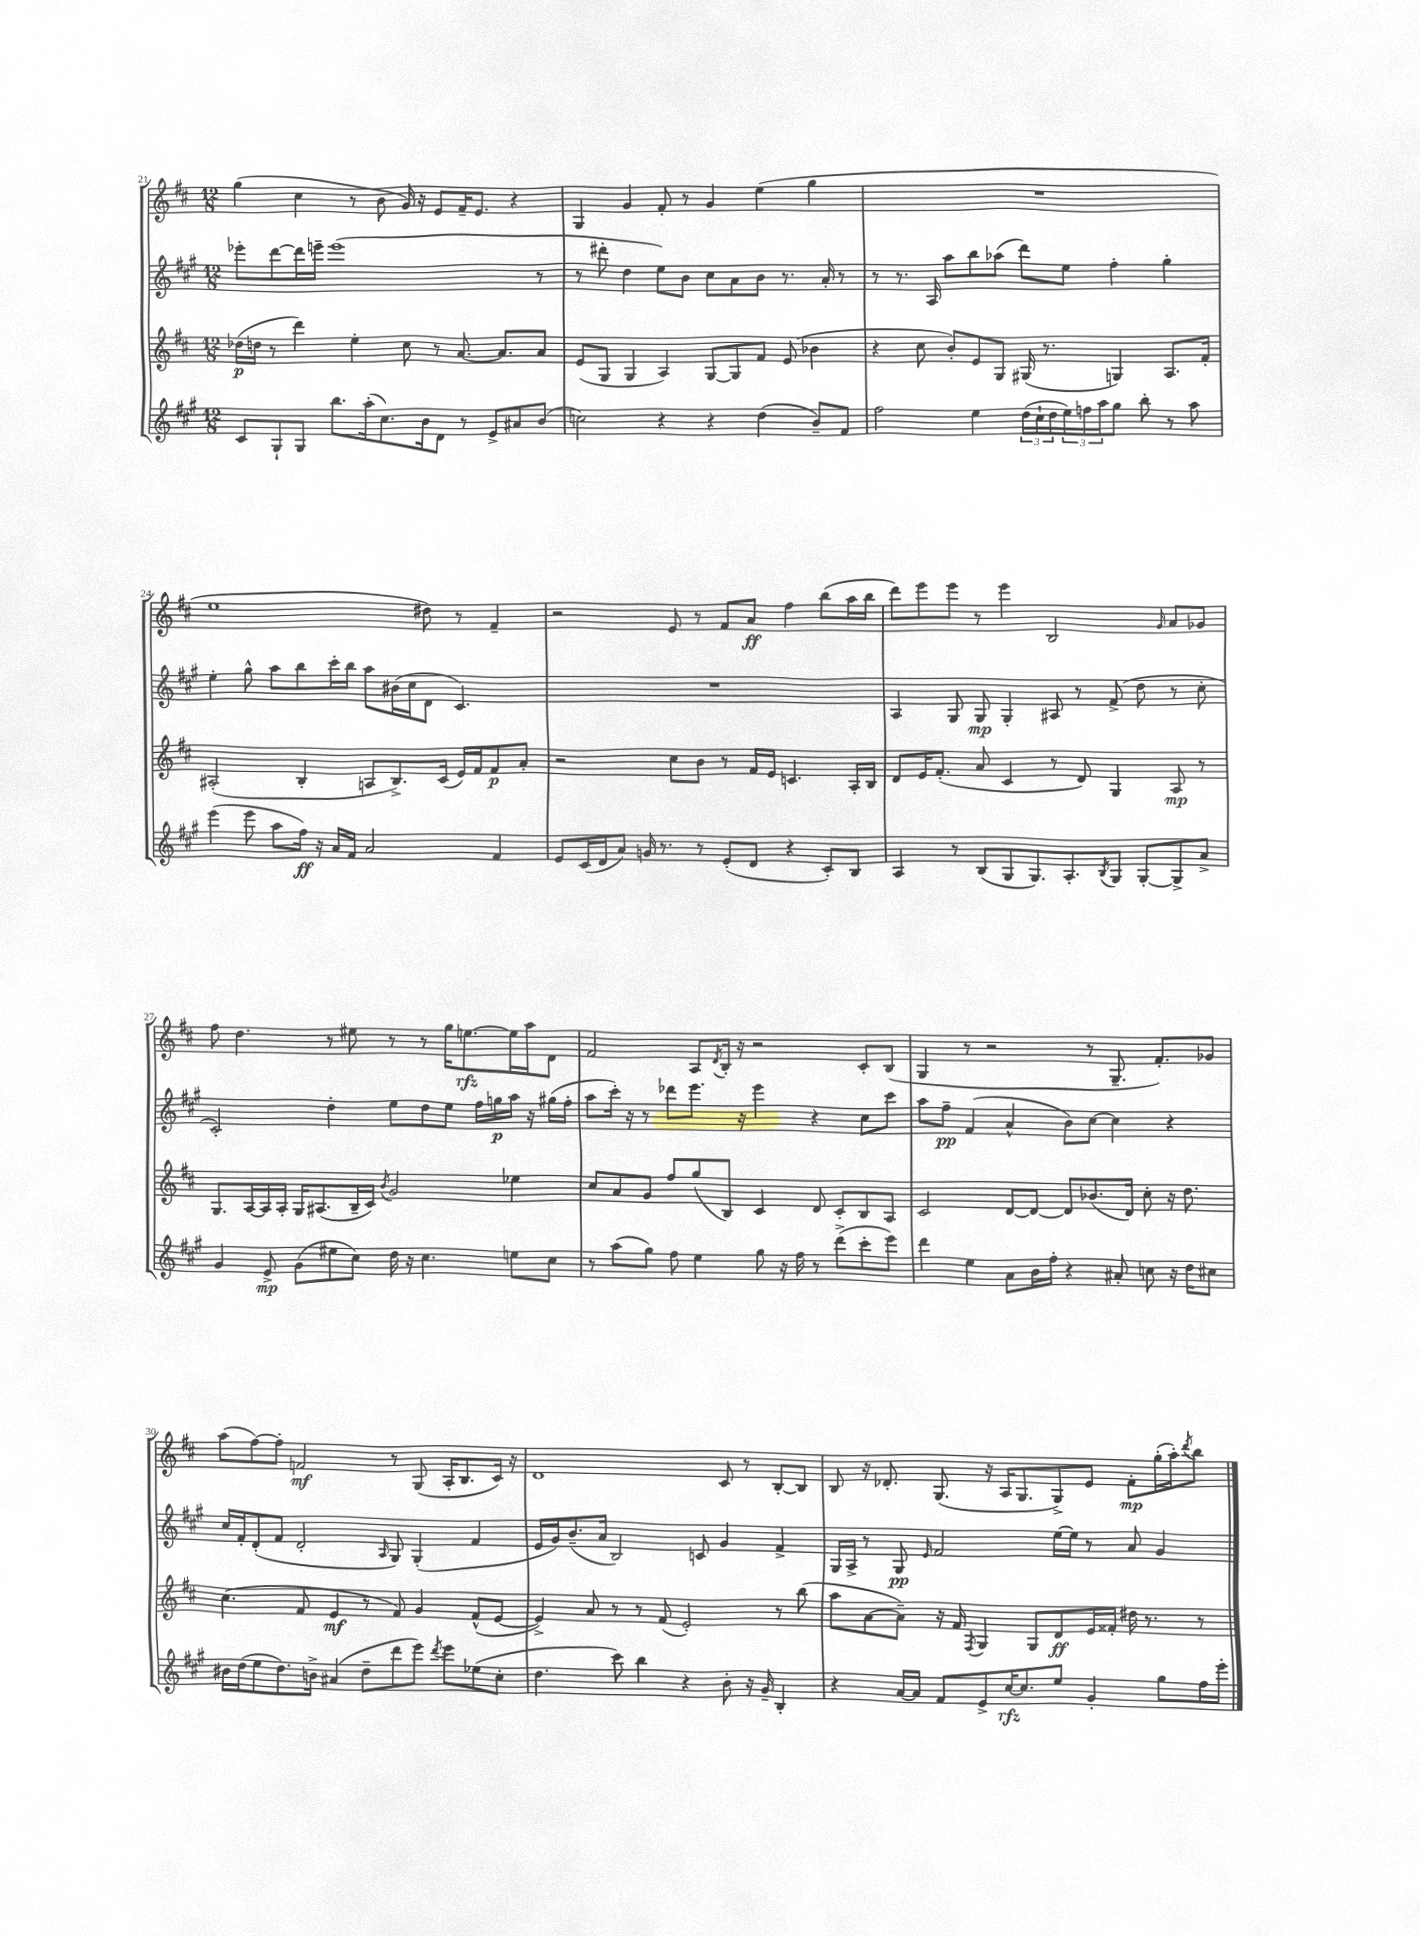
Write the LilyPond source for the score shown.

<<
\new StaffGroup <<
\new Staff = "s0" {
    \clef treble \key d \major \numericTimeSignature \time 12/8
    g''4( cis''4 r8 b'8 g'16) r16 e'8 fis'16-- e'8. r4 |
    g4 g'4 fis'8-. r8 g'4 e''4( g''4 |
    R1. |
    e''1 dis''8) r8 fis'4-- |
    r2 e'8 r8 fis'8 a'8\ff fis''4 b''8( a''16 b''16 |
    d'''8) e'''8 e'''8 r8 e'''4 b2 \grace { g'16 } a'8 ges'8 |
    fis''8 d''4. r8 eis''8 r8 r8 g''16 e''8.~\rfz e''16 a''16 d'8 |
    fis'2 a8 \acciaccatura { d'8 } b16-. r16 r2 cis'8-. b8( |
    g4 r8 r2 r8 g8.-- fis'8.-.) ges'8 |
    a''8( fis''8~) fis''8-. f'2\mf r8 g8( a16-. b8. cis'16) r16 |
    d'1 cis'8 r8 b8~-. b8 |
    b8 r16 des'8.-. g8.( r16 a16 g8. g8->) e'8 fis'8-.\mp g''16-.( a''16-.) \acciaccatura { d'''8 } b''8 \bar "|." |
}
\new Staff = "s1" {
    \clef treble \key a \major \numericTimeSignature \time 12/8
    ees'''8-. d'''8~ d'''16 e'''16-- e'''1( r8 |
    r8 dis'''8-. d''4 e''8) b'8 cis''8 a'8 b'8 r8. a'16-. r8 |
    r8 r8. a16 a''8 b''8 aes''8( d'''8) e''8 fis''4-. gis''4-. |
    e''4-. gis''8-^ a''8 b''8 cis'''16-. b''16 a''8 bis'16( cis''16 d'8 cis'4.) |
    R1. |
    a4 gis8 gis8\mp gis4-. ais8 r8 fis'8->( d''8 r8 cis''8-. |
    cis'2-.) d''4-. e''8 d''8 e''8 fis''16 g''16\p a''16 r16 gis''16( fis''16-. |
    a''8 cis'''16-.) r16 r8 des'''8 e'''8. r16 e'''4 r4 cis''8 cis'''8 |
    a''8 fis''8--\pp fis'4( a'4-^ b'8) cis''8~ cis''4 r4 |
    cis''16 fis'16-. d'8-.( fis'8 d'2-. \grace { a16 } gis8) gis4-.( fis'4 |
    e'16 gis'16) b'8.--( a'16 b2) c'8 gis'4 fis'4-> |
    gis16 a16-> r8 gis8\pp \grace { e'16 } fis'2 e''16~ e''16 r8 a'8 gis'4 \bar "|." |
}
\new Staff = "s2" {
    \clef treble \key d \major \numericTimeSignature \time 12/8
    des''16\p( d''16 r8 d'''4) e''4-. cis''8 r8 a'8.~ a'8. a'8 |
    e'8( g8 g4 a4) g8~ g8 fis'8 e'8( bes'4 |
    r4 cis''8 b'8-.) e'8 g8 gis16( r8. g4) a8. fis'16-. |
    ais2-.( b4-. a8 b8.->) cis'16( e'16) fis'16 fis'8\p a'8-. |
    r2 cis''8 b'8 r8 fis'16 e'16 c'4. a16-. b16 |
    d'8 e'16 fis'8.-.( a'8 cis'4 r8 d'8) g4 a8\mp r8 |
    g8. a16~ a16 a16-. g16 ais8.( b16-- cis'16) \acciaccatura { b'8 } g'2 ees''4 |
    cis''8 a'8 g'8 fis''8 g''8( b8) cis'4 d'8 cis'8-. b8 a8 |
    cis'2 d'8~ d'8~ d'8 bes'8.( d'16) cis''8-. r16 d''8. |
    cis''4.( fis'8 e'4\mf r8 fis'8) g'4 fis'8-^( e'8~ |
    e'4->) a'8 r8 r8 fis'8( e'2-.) r8 b''8( |
    a''8 a'8~ a'8--) r16 fis'16 \acciaccatura { fis8 } g4 g8 d'8\ff e'16 fisis'16-. dis''16 r8. r8 \bar "|." |
}
\new Staff = "s3" {
    \clef treble \key a \major \numericTimeSignature \time 12/8
    cis'8 gis8-! gis8 b''8. a''16-.( cis''8.) b'16 d'8 r8 e'8-> ais'8 b'8( |
    c''2) r4 r4 d''4( b'8--) fis'8 |
    fis''2 e''4 \tuplet 3/2 { d''16( cis''16-! d''16 } \tuplet 3/2 { e''16) f''16 a''16 } gis''8 b''8-. r8 a''8 |
    e'''4( e'''8 a''8 fis''16\ff) r16 a'16 fis'16 a'2 fis'4 |
    e'8 cis'16( d'16 a'8) g'16 r8. r8 e'8-.( d'8 r4 cis'8-.) b8 |
    a4 r8 b8( gis8 gis8.) a8.-. \acciaccatura { b8 } gis8 gis8~-. gis8-> a'8-> |
    gis'4 e'8->\mp gis'8( eis''8 cis''8) d''16 r16 cis''4. e''8 cis''8 |
    r8 a''8( gis''8) fis''8 e''4 gis''8 r16 fis''16 r8 d'''8->( cis'''8-. e'''8) |
    d'''4 e''4 a'8 b'16 fis''16-. r4 ais'8-. c''8 r16 d''16 cis''8 |
    bis'16 d''16( e''8 d''8.) b'16-> ais'4( d''8-- d'''8 e'''8) \acciaccatura { d'''8 } e'''8 ees''8( cis''8-. |
    d''4. cis'''8) b''4 r4 b'8-. r16 gis'16-- b4-. |
    r4 a'16~ a'16 fis'8 e'8-> cis''16~\rfz cis''8. e''8 gis'4-. gis''8 fis''16 e'''16-. \bar "|." |
}
>>
>>
\layout { \context { \Score currentBarNumber = #21 } }
